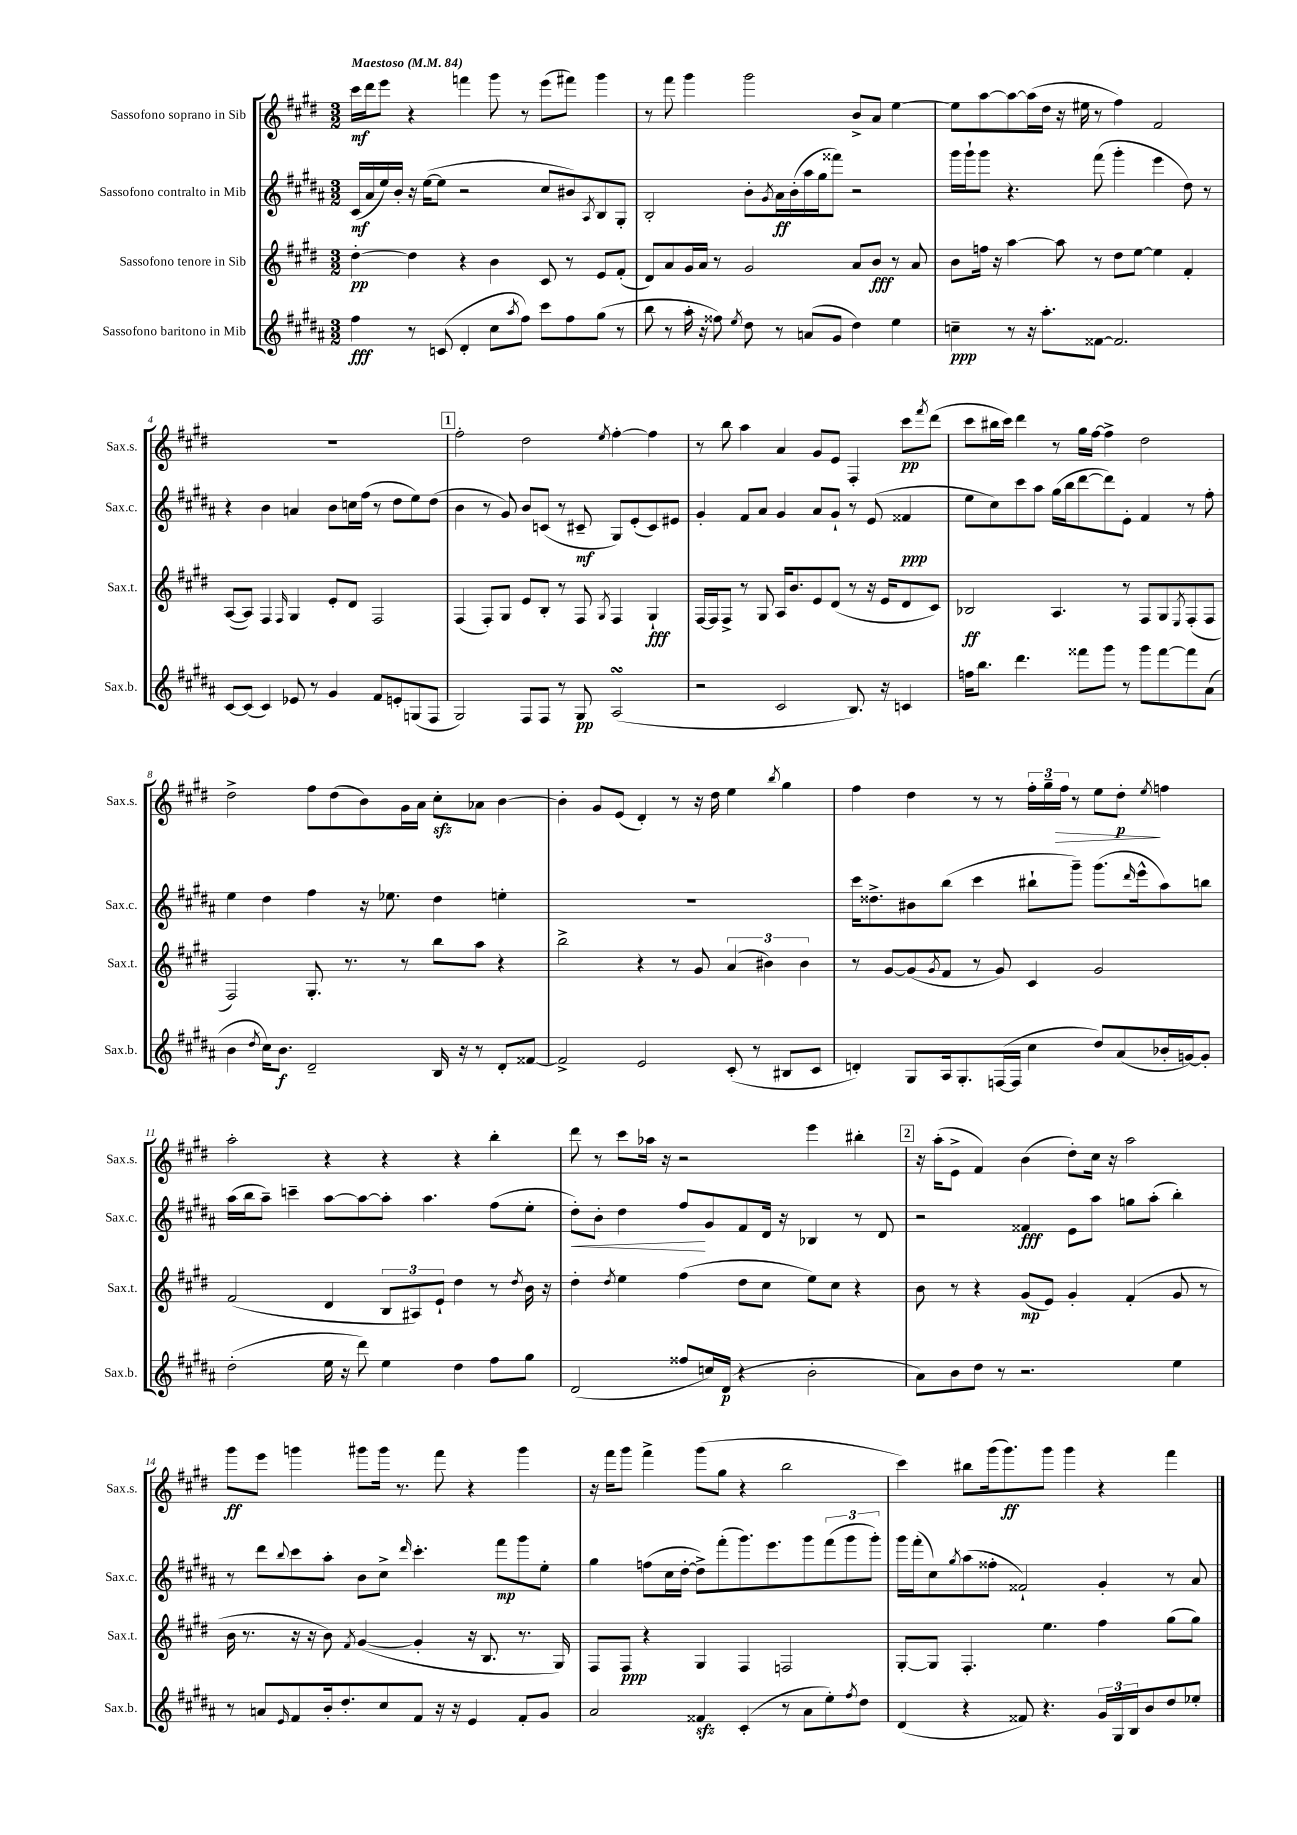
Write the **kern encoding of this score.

**kern	**kern	**kern	**kern
*staff4	*staff3	*staff2	*staff1
*clefG2	*clefG2	*clefG2	*clefG2
*k[f#c#g#d#a#]	*k[f#c#g#d#]	*k[f#c#g#d#a#]	*k[f#c#g#d#]
*M3/2	*M3/2	*M3/2	*M3/2
*MM84	*MM84	*MM84	*MM84
4ff#	[4dd#'	(16c#	16ccc#
.	.	16a#	16ddd#
.	.	16ee)	8eee
.	.	16b'	.
8r	4dd#]	16r	4r
.	.	([16ee	.
(8c	.	8ee]	.
4d#'	4r	2r	4fff
8cc#	4b	.	8ggg#
8qaa#	.	.	.
8ff#)	.	.	8r
8ccc#	8c#	8cc#	(8eee
8ff#	8r	8b#)	8fff#)
.	.	8qA#	.
(8gg#	8e	8B	4ggg#
8r	(8f#'	8G#'	.
=	=	=	=
8bb	8d#)	2B'	8r
8r	8a	.	8fff#
16aa#'	16g#	.	4ggg#
16r	16a	.	.
8ff##)	8r	.	.
8qee	.	.	.
8dd#	2g#	8b'	2ggg#
.	.	8qg#	.
8r	.	16a#	.
.	.	(16b'	.
(8a	.	16aa#	.
.	.	16gg#	.
8g#	.	8fff##)	.
4dd#)	8a	2r	8b^
.	8b	.	8a
4ee	8r	.	[4ee
.	8a	.	.
=	=	=	=
4cc~	8b	16ggg#	8ee]
.	.	16ggg#`	.
.	16ff	8ggg#	[8aa
.	16r	.	.
8r	[4aa	4.r	8aa_
16r	.	.	(16aa]
8.aa#'	.	.	16dd#
.	8aa]	.	16r
.	.	.	16ee#
[8f##	8r	(8fff#	8r
2.f##]	8dd#	4ggg#'	4ff#)
.	[8ee	.	.
.	4ee]	4eee	2f#
.	4f#'	8dd#)	.
.	.	8r	.
=	=	=	=
[8c#	([8A	4r	1.r
(8c#]	8A])	.	.
4c#)	4F#	4b	.
.	16qqF#	.	.
8e-	4G#	4a	.
8r	.	.	.
4g#	8e'	8b	.
.	8d#	16cc	.
.	.	(16ff#	.
8f#	2F#	8r	.
8e'	.	8dd#	.
(8G	.	8ee)	.
8F#	.	(8dd#	.
=	=	=	=
2G#)	(4F#	4b	2ff#'
.	8F#')	8r	.
.	8G#	8g#)	.
8F#	8e	8b	2dd#
8F#	8B'	(8c	.
8r	8r	8r	.
8G#	8F#	8c#~	.
.	8qG#	.	8qee
(2A#	4F#	8G#)	[4ff#'
.	.	(8e'	.
.	4G#`	8c#)	4ff#]
.	.	8e#	.
=	=	=	=
2r	[16F#	4g#'	8r
.	16F#]	.	.
.	8F#^	.	8bb
.	8r	8f#	4aa
.	8G#	8a#	.
2c#	16A	4g#	4a
.	8.b	.	.
.	8e	8a#	8g#
.	(8d#	8g#`	8e
8.B)	8r	8r	4F#'
.	16r	(8e	.
16r	16e	.	.
4c	8d#	4f##	8ccc#
.	.	.	8qfff#
.	8c#)	.	(8ddd#
=	=	=	=
16ff	2B-	8ee	8ccc#
8.bb	.	.	.
.	.	8cc#)	16bb#
.	.	.	16ccc#)
4.ddd#	.	8ccc#	4ddd#
.	.	8aa#	.
.	4.A	(16gg#	8r
.	.	16bb	.
8fff##	.	[8ddd#	16gg#
.	.	.	[16ff#
8ggg#	.	8ddd#])	4ff#^]
8r	8r	8e'	.
8ggg#	8F#	4f#	2dd#
[8fff##	8G#	.	.
.	8qE	.	.
8fff##]	(8F#'	8r	.
(8a#	8F#	8ff#'	.
=	=	=	=
4b	2F#)	4ee	2dd#^
8qdd#	.	.	.
16cc#)	.	4dd#	.
8.b	.	.	.
2d#~	8.G#'	4ff#	8ff#
.	.	.	(8dd#
.	8.r	.	.
.	.	16r	8b)
.	.	8.ee-	.
.	8r	.	16g#
.	.	.	16a
16B	8bb	4dd#	8cc#'
16r	.	.	.
8r	8aa	.	8a-
8d#'	4r	4ee'	[4b
[8f##	.	.	.
=	=	=	=
2f##^]	2bb^	1.r	4b']
.	.	.	8g#
.	.	.	(8e
2e	4r	.	4d#')
.	8r	.	8r
.	8g#	.	16r
.	.	.	16dd#
(8c#'	(6a	.	4ee
8r	.	.	.
.	6b#)	.	.
.	.	.	8qbb
8B#	.	.	4gg#
.	6b#	.	.
8c#	.	.	.
=	=	=	=
4d')	8r	16ccc#	4ff#
.	.	8.dd##^	.
.	[8g#	.	.
8G#	(8g#]	8b#	4dd#
.	8qg#	.	.
16A#	8f#	(8bb	.
8.G#'	.	.	.
.	8r	4ccc#	8r
([16F	8g#)	.	8r
16F]	.	.	.
4cc#	4c#	8bb#`	24ff#'
.	.	.	24gg#~
.	.	.	24ff#
.	.	8ggg#~)	8r
8dd#)	2g#	(8.ggg#	8ee
(8a#	.	.	8dd#'
.	.	16qqddd#	.
.	.	16eee^^	.
.	.	.	8qee
16b-'	.	8aa#)	4ff
[16g)	.	.	.
8g']	.	8bb	.
=	=	=	=
(2dd#'	(2f#	(16aa#	2aa'
.	.	16bb	.
.	.	8aa#~)	.
.	.	4ccc~	.
16ee	4d#	[8aa#	4r
16r	.	.	.
8ddd#)	.	8aa#_	.
4ee	12B	8aa#']	4r
.	12A#)	.	.
.	.	4.aa#	.
.	12e`	.	.
4dd#	4dd#	.	4r
8ff#	8r	(8ff#	4bb'
.	8qdd#	.	.
8gg#	16b	8ee'	.
.	16r	.	.
=	=	=	=
(2d#	4dd#'	8dd#')	8ddd#
.	.	8b'	8r
.	8qdd#	.	.
.	4ee	4dd#	8ccc#
.	.	.	16aa-
.	.	.	16r
8ff##	(4ff#	8ff#	2r
16cc)	.	8g#	.
(16d#	.	.	.
4r	8dd#	8f#	.
.	8cc#	16d#	.
.	.	16r	.
2b'	8ee)	4B-	4eee
.	8cc#	.	.
.	4r	8r	4bb#'
.	.	8d#	.
=	=	=	=
8a#)	8b	2r	16r
.	.	.	(16aa'
8b	8r	.	8e^
8dd#	4r	.	4f#)
8r	.	.	.
2.r	(8g#	4f##	(4b
.	8e)	.	.
.	4g#'	8e	8dd#')
.	.	8aa#	16cc#
.	.	.	16r
.	(4f#'	8gg	2aa
.	.	(8aa#'	.
4ee	8g#	4bb')	.
.	8r	.	.
=	=	=	=
8r	16b	8r	8ggg#
.	8.r	.	.
8a	.	8ddd#	8eee
16qqe	.	8qqbb	.
8f#	16r	8ccc#	4ggg
.	16r	.	.
16b'	8b)	8aa#'	.
8.dd#'	.	.	.
.	8qf#	.	.
.	([4g#	8b	8ggg#
8cc#	.	8cc#^	16ggg#
.	.	.	8.r
.	.	16qqddd#	.
8f#	4g#']	4.ccc#'	.
16r	.	.	8fff#
16r	.	.	.
4e	16r	.	4r
.	8.B	.	.
.	.	8fff#	.
8f#'	8.r	8ggg#	4ggg#
8g#	.	8ee'	.
.	16G#)	.	.
=	=	=	=
2a#	8F#	4gg#	16r
.	.	.	16fff#
.	8F#	.	8ggg#
.	4r	(8ff	4fff#^
.	.	16cc#	.
.	.	[16dd#'	.
4f##	4G#	8dd#^])	(8ggg#
.	.	(8fff#'	8gg#
(4c#'	4F#	8.ggg#)	4r
.	.	8.eee	.
8r	2F	.	2bb
8a#	.	8ggg#	.
8ee')	.	(12fff#	.
.	.	12ggg#	.
8qff#	.	.	.
8dd#	.	.	.
.	.	12ggg#')	.
=	=	=	=
(4d#	[8G#'	16ggg#	4ccc#)
.	.	(16fff#'	.
.	8G#]	8cc#)	.
.	.	8qgg#	.
4r	4.F#'	(8aa#	8bb#
.	.	8ff##'	(16ggg#
.	.	.	8.ggg#)
8f##)	.	2f##`)	.
4.r	4.ee	.	8ggg#
.	.	.	4ggg#
24g#	4ff#	4g#'	4r
24G#	.	.	.
24B	.	.	.
8b	.	.	.
8dd#	(8gg#	8r	4fff#
8ee-'	8gg#)	8a#	.
==	==	==	==
*-	*-	*-	*-
